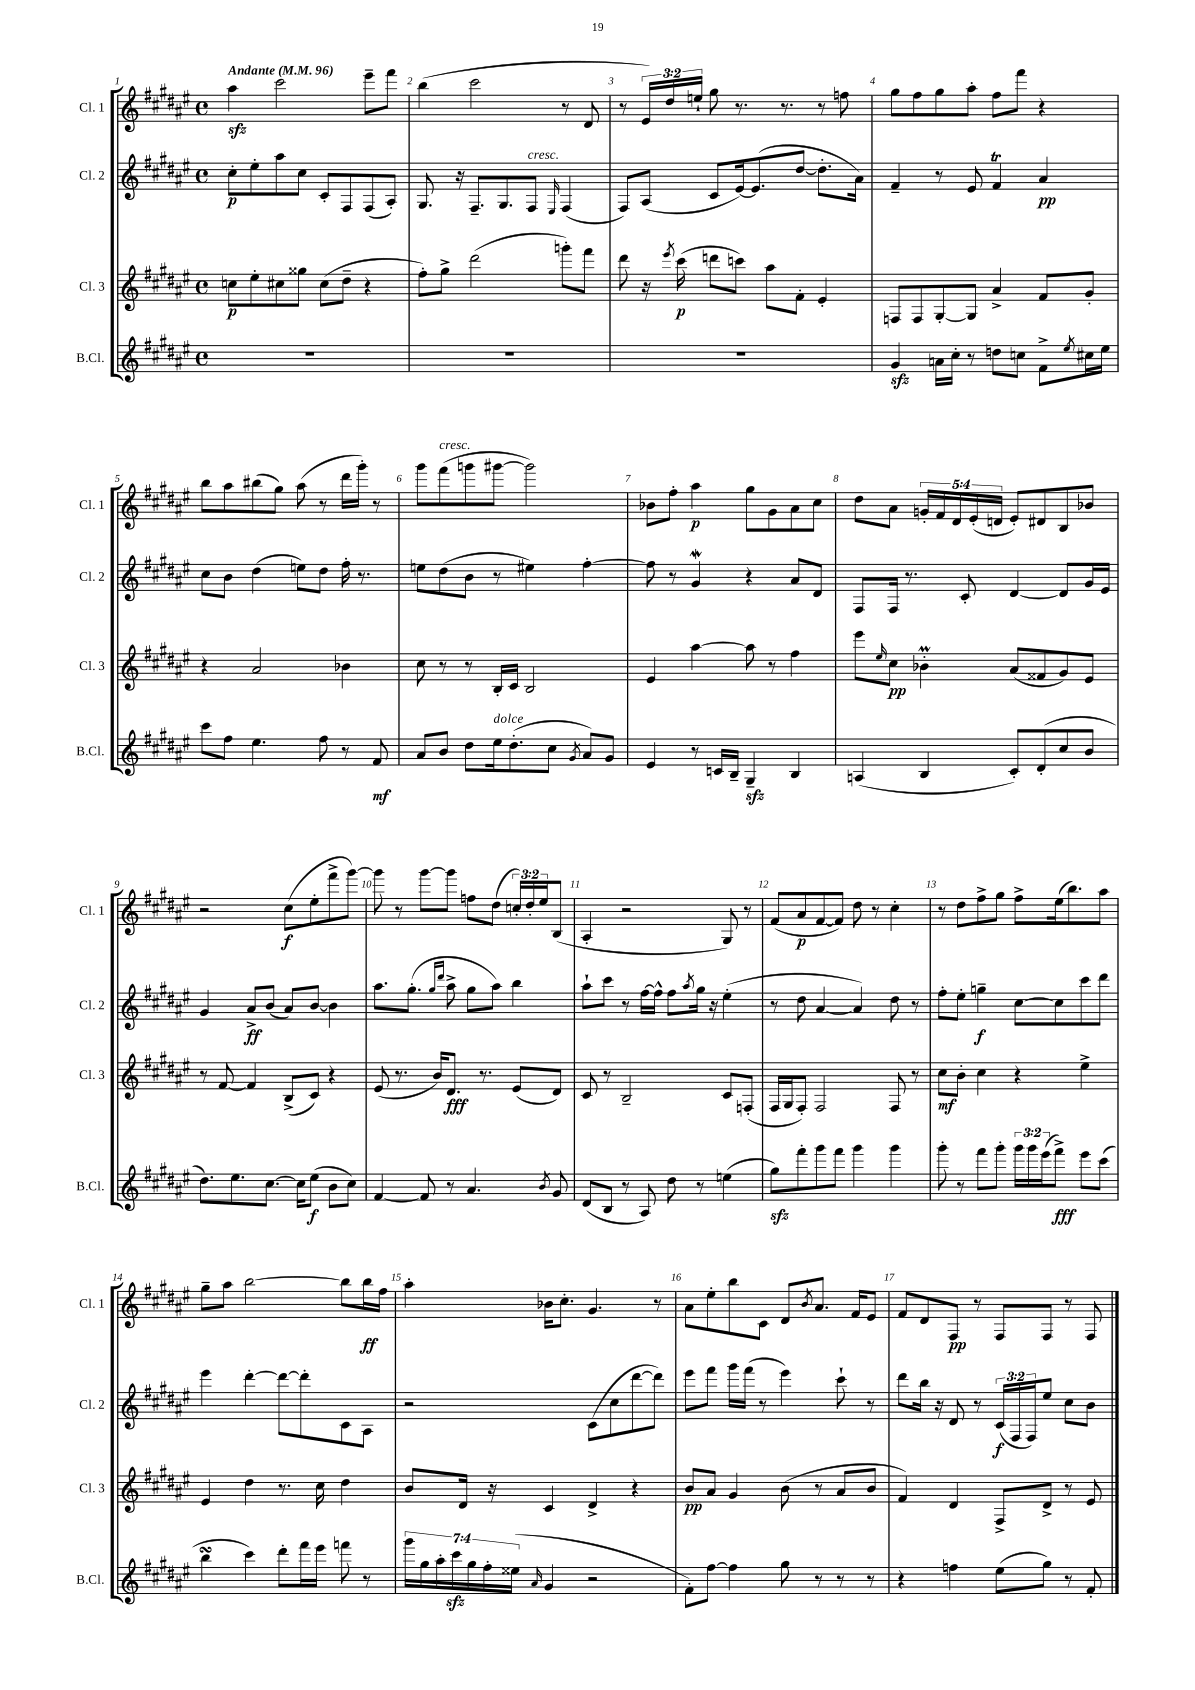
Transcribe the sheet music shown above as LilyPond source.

<<
\new StaffGroup <<
\new Staff = "s0" \with { instrumentName = "Cl. 1" shortInstrumentName = "Cl. 1" } {
    \clef treble \key fis \major \defaultTimeSignature \time 4/4 \override Staff.TupletNumber.text = #tuplet-number::calc-fraction-text \tempo "Andante" 4 = 96
    ais''4\sfz cis'''2 eis'''8-- fis'''8 |
    b''4( cis'''2 r8 dis'8 |
    r8 \tuplet 3/2 { eis'16) dis''16 e''16-! } gis''8 r8. r8. r8 f''8 |
    gis''8 fis''8 gis''8 ais''8-. fis''8 fis'''8 r4 |
    b''8 ais''8 bis''8( gis''8) ais''8( r8 dis'''16 gis'''16-.) r8 |
    gis'''8 fis'''8^\markup { \italic "cresc." }( g'''8 gis'''8~ gis'''2) |
    bes'8 fis''8-. ais''4\p gis''8 gis'8 ais'8 cis''8 |
    dis''8 ais'8 \tuplet 5/4 { g'16-. fis'16 dis'16 eis'16-.( d'16 } eis'8-.) dis'8 b8 bes'8 |
    r2 cis''8\f( eis''8-. fis'''8-> gis'''8~) |
    gis'''8 r8 gis'''8~ gis'''8 f''8 dis''8( \tuplet 3/2 { c''16-.) dis''16-. eis''16 } b8( |
    ais4-. r2 gis8) r8 |
    fis'8( ais'8\p fis'8~ fis'8) dis''8 r8 cis''4-. |
    r8 dis''8 fis''8-> gis''8 fis''8-> eis''16( b''8.) ais''8 |
    gis''8-- ais''8 b''2~ b''8 b''16\ff fis''16 |
    ais''4-. bes'16 cis''8.-. gis'4. r8 |
    ais'8 eis''8-. b''8 cis'8 dis'8 \acciaccatura { b'8 } ais'8. fis'16 eis'8 |
    fis'8 dis'8 fis8\pp r8 fis8 fis8 r8 fis8 \bar "|." |
}
\new Staff = "s1" \with { instrumentName = "Cl. 2" shortInstrumentName = "Cl. 2" } {
    \clef treble \key fis \major \defaultTimeSignature \time 4/4 \override Staff.TupletNumber.text = #tuplet-number::calc-fraction-text
    cis''8-.\p eis''8-. ais''8 cis''8 cis'8-. fis8 fis8( ais8-.) |
    gis8. r16 fis8.-- gis8. fis8^\markup { \italic "cresc." } \grace { eis16 } fis4( |
    fis8) ais8( cis'8 eis'16~) eis'8.( dis''8~ dis''8.-. ais'16) |
    fis'4-- r8 eis'8 fis'4\trill ais'4\pp |
    cis''8 b'8 dis''4( e''8) dis''8 fis''16-. r8. |
    e''8 dis''8( b'8 r8 eis''4) fis''4~-. |
    fis''8 r8 gis'4\mordent r4 ais'8 dis'8 |
    fis8 fis16 r8. cis'8-. dis'4~ dis'8 gis'16 eis'16 |
    gis'4 ais'8->\ff b'8( ais'8) b'8~ b'4 |
    ais''8. gis''8.-.( \grace { gis''16 dis'''16 } ais''8-> gis''8 ais''8) b''4 |
    ais''8-! cis'''8 r8 fis''16~ fis''16-^ fis''8 \acciaccatura { ais''8 } gis''16 r16 eis''4-.( |
    r8 dis''8 ais'4~ ais'4) dis''8 r8 |
    fis''8-. eis''8-. g''4--\f cis''8~ cis''8 cis'''8 dis'''8 |
    eis'''4 dis'''4~-. dis'''8~ dis'''8-. cis'8 ais8 |
    r2 cis'8( cis''8 dis'''8~ dis'''8) |
    eis'''8 fis'''8 gis'''16 fis'''16( r8 eis'''4) cis'''8-! r8 |
    dis'''8 b''16 r16 dis'8 r8 \tuplet 3/2 { cis'16\f( fis16 fis16) } eis''8 cis''8 b'8 \bar "|." |
}
\new Staff = "s2" \with { instrumentName = "Cl. 3" shortInstrumentName = "Cl. 3" } {
    \clef treble \key fis \major \defaultTimeSignature \time 4/4
    c''8\p eis''8-. cis''8 gisis''8 cis''8( dis''8-- r4 |
    fis''8-.) gis''8-> dis'''2( g'''8-.) fis'''8 |
    dis'''8 r16 \acciaccatura { eis'''8 } cis'''16\p( d'''8 c'''8) ais''8 fis'8-. eis'4-. |
    f8 f8 gis8~-. gis8 ais'4-> fis'8 gis'8-. |
    r4 ais'2 bes'4 |
    cis''8 r8 r8 b16-. cis'16 b2 |
    eis'4 ais''4~ ais''8 r8 fis''4 |
    eis'''8 \grace { eis''16 } cis''8\pp bes'4-.\prall ais'8( fisis'8 gis'8) eis'8 |
    r8 fis'8~ fis'4 b8->( cis'8) r4 |
    eis'8( r8. b'16) dis'8.\fff r8. eis'8( dis'8) |
    cis'8 r8 b2-- cis'8 f8-.( |
    fis16 gis16 fis8-.) fis2 fis8 r8 |
    cis''8\mf b'8-. cis''4 r4 eis''4-> |
    eis'4 dis''4 r8. cis''16 dis''4 |
    b'8 dis'16 r16 cis'4 dis'4-> r4 |
    b'8\pp ais'8 gis'4 b'8( r8 ais'8 b'8 |
    fis'4) dis'4 fis8-> dis'8-> r8 eis'8 \bar "|." |
}
\new Staff = "s3" \with { instrumentName = "B.Cl." shortInstrumentName = "B.Cl." } {
    \clef treble \key fis \major \defaultTimeSignature \time 4/4 \override Staff.TupletNumber.text = #tuplet-number::calc-fraction-text
    R1 |
    R1 |
    R1 |
    gis'4\sfz a'16 cis''16-. r8 d''8 c''8 fis'8-> \acciaccatura { eis''8 } cis''16 eis''16 |
    cis'''8 fis''8 eis''4. fis''8 r8 fis'8\mf |
    ais'8 b'8 dis''8 eis''16^\markup { \italic "dolce" } dis''8.-.( cis''8 \acciaccatura { gis'8 } ais'8) gis'8 |
    eis'4 r8 c'16 b16-- gis4--\sfz b4 |
    a4( b4 cis'8-.) dis'8-.( cis''8 b'8 |
    dis''8.) eis''8. cis''8.~ cis''16 eis''8\f( b'8 cis''8) |
    fis'4~ fis'8 r8 ais'4. \acciaccatura { b'8 } gis'8 |
    dis'8( b8 r8 ais8) dis''8 r8 e''4( |
    gis''8\sfz) fis'''8-. gis'''8 fis'''8 gis'''4 gis'''4 |
    gis'''8-. r8 fis'''8 gis'''8-. \tuplet 3/2 { gis'''16 gis'''16 eis'''16( } fis'''8->\fff) eis'''8 cis'''8( |
    b''4\turn cis'''4) dis'''8-. fis'''16 eis'''16 f'''8 r8 |
    \tuplet 7/4 { gis'''16 gis''16 ais''16-. cis'''16\sfz gis''16 fis''16-. eisis''16( } \grace { ais'16 } gis'4 r2 |
    fis'8-.) fis''8~ fis''4 gis''8 r8 r8 r8 |
    r4 f''4 eis''8( gis''8) r8 fis'8-. \bar "|." |
}
>>
>>
\layout { \context { \Score \override BarNumber.break-visibility = ##(#f #t #t) barNumberVisibility = #all-bar-numbers-visible } }
